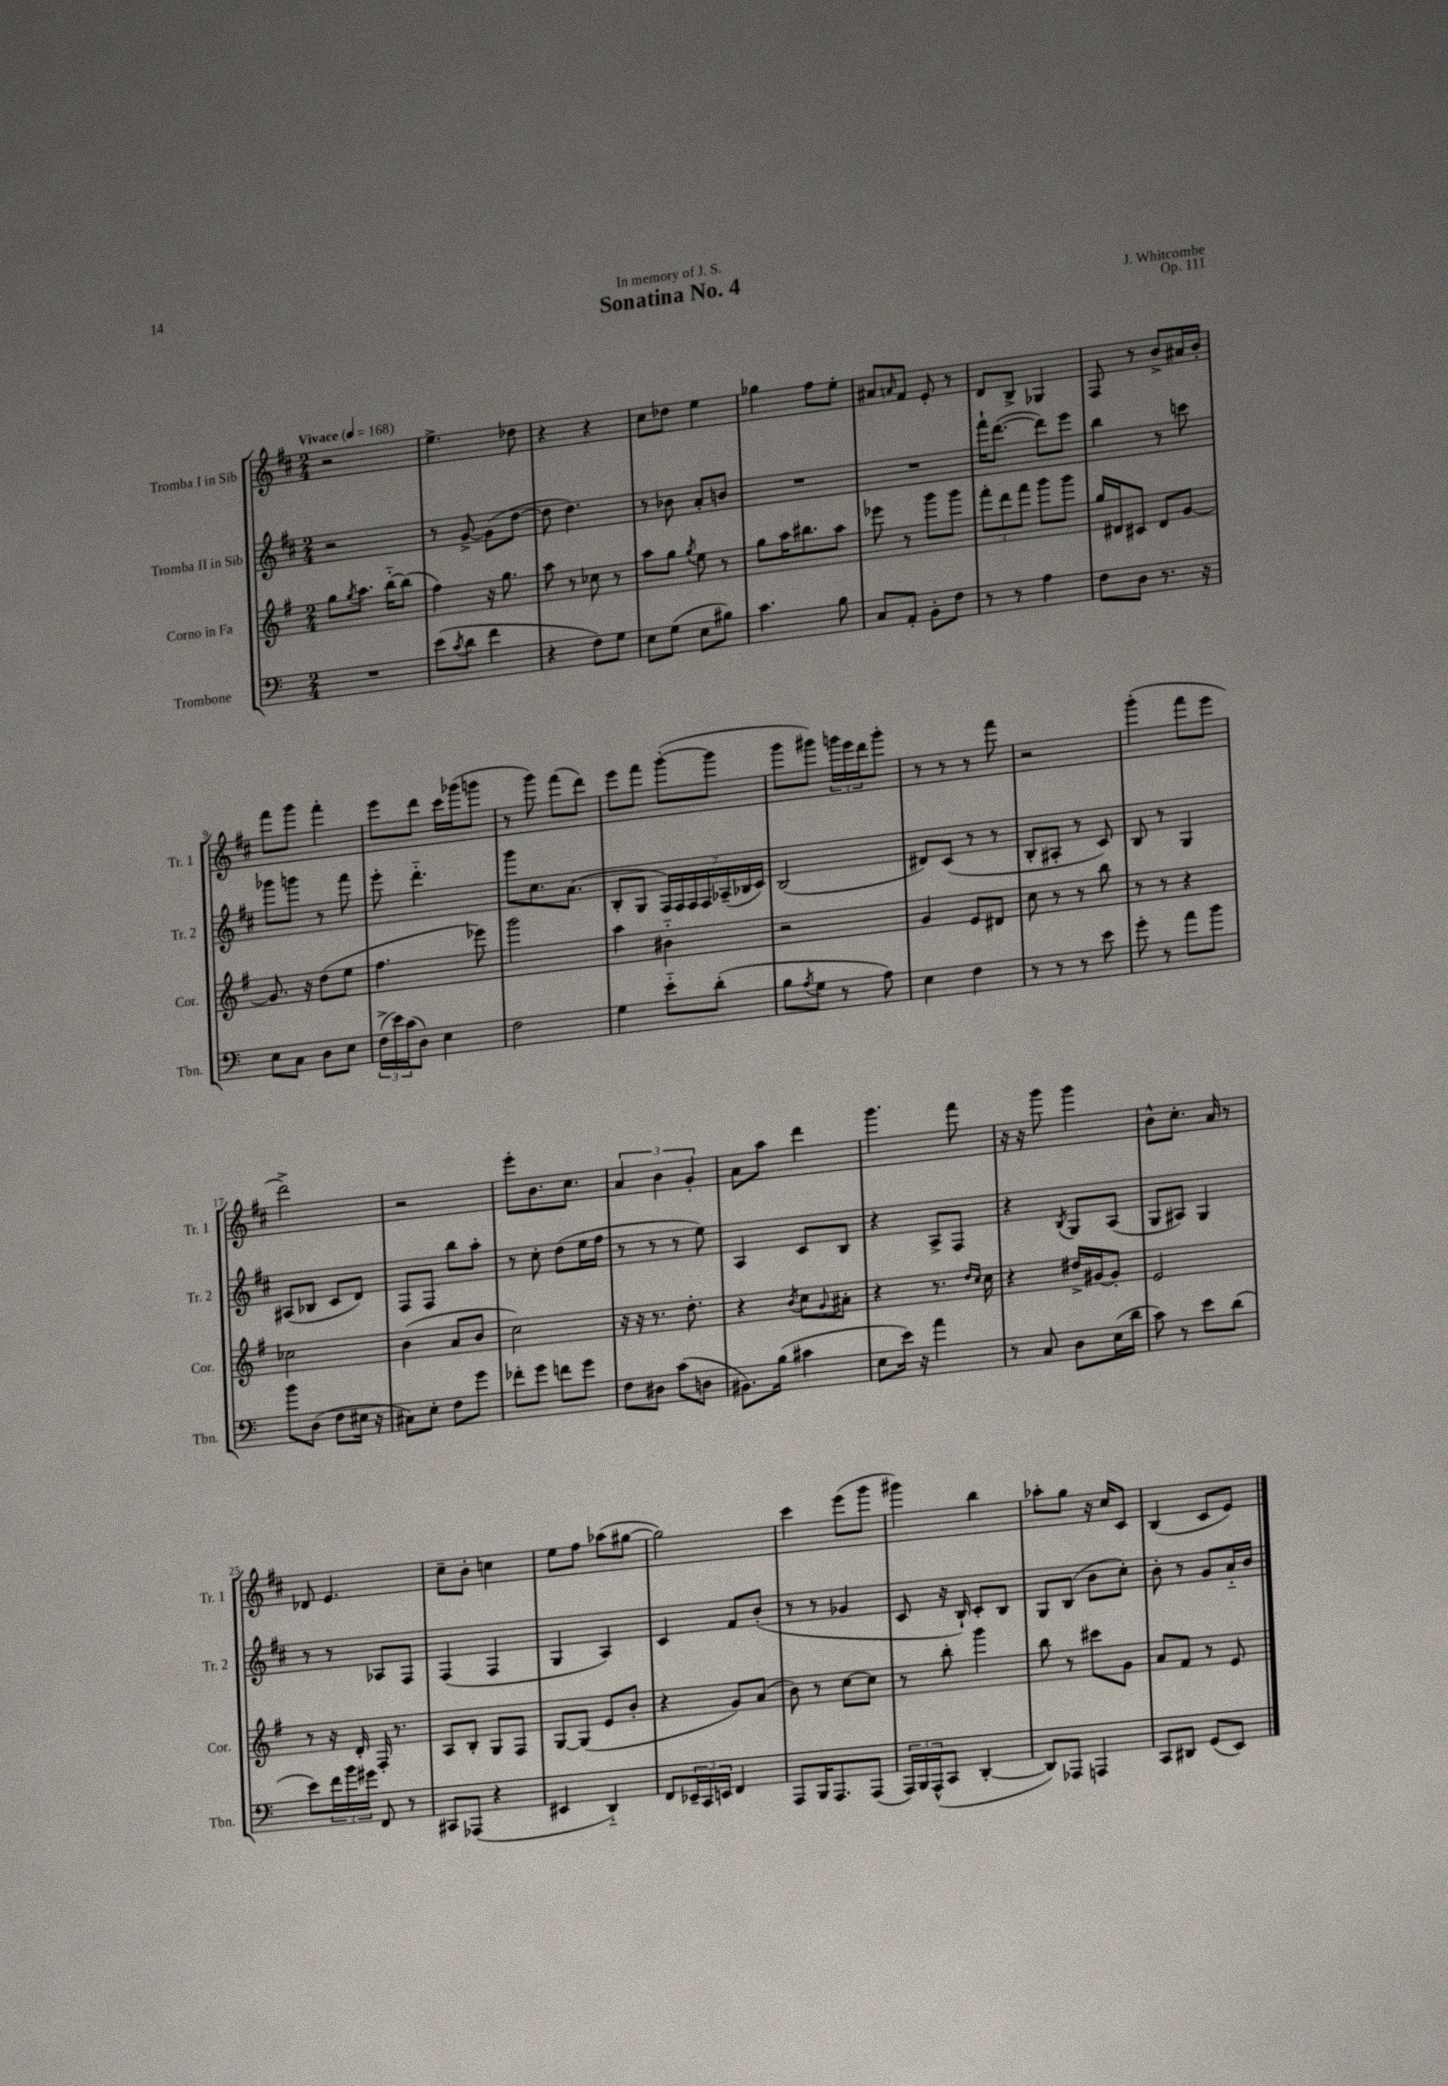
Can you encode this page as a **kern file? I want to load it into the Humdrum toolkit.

**kern	**kern	**kern	**kern
*staff4	*staff3	*staff2	*staff1
*clefF4	*clefG2	*clefG2	*clefG2
*k[]	*k[f#]	*k[f#c#]	*k[f#c#]
*M2/4	*M2/4	*M2/4	*M2/4
*MM168	*MM168	*MM168	*MM168
2r	8gg\L	2r	2r
.	8qgg/	.	.
.	8.aa\J	.	.
.	[16bb'~\LK	.	.
.	(8bb\]J	.	.
=	=	=	=
(8e\L	4ff#\)	8r	4.ee^\
8qc/	.	.	.
8d\J	.	[8g^/	.
4f\	16r	(8g\]L	.
.	8.gg\	.	.
.	.	[8dd\J	8dd-\
=	=	=	=
4r	8aa\	8dd\]	4r
.	8r	4.dd\)	.
8F\L)	8cc-\	.	4r
8G\J	8r	.	.
=	=	=	=
8E\L	8aa\L	8r	8cc#\L
(8G\J	8gg\J	8b-\	8dd-\J
.	8qgg/	.	.
8E\L	8ee\	8a'/L	4ee\
8B#\J)	8r	8b/J	.
=	=	=	=
4.c\	8gg\L	2r	4gg-\
.	16aa\K	.	.
.	8.bb#\	.	.
.	.	.	8ff#\L
8B\	8aa\J	.	8ee'\J
=	=	=	=
8C/L	8eee-\	2r	8a#/L
.	.	.	16qqa/
8AA'/J	8r	.	8f#/J
8BB'\L	8ggg\L	.	8e'/
8F\J	8ggg\J	.	8r
=	=	=	=
8r	12fff#'\L	16fff#`\LK	8d/L
.	.	([8.ddd\J	.
.	12ddd\	.	.
8r	.	.	8B^/J
.	12fff#\J	.	.
4A\	8ggg\L	8ddd\]L)	4G-/
.	8ggg\J	8eee\J	.
=	=	=	=
8F\L	16gg/LL	4bb\	8F#/
.	16d#/J	.	.
8D\J	8c#/J	.	8r
8.r	8d#/L	8r	8b^/L
.	[8g/J	8ccc\	16a#/L
16r	.	.	16b'/JJ
=	=	=	=
8E\L	8.g/]	8ggg-\L	8fff#\L
8C\J	.	8ggg\J	8ggg\J
.	16r	.	.
8D\L	(8dd\L	8r	4fff#'\
8E\J	8ee\J	8fff#\	.
=	=	=	=
(24F^\LL	4.ff#\	8eee'\	8eee\L
24e\)	.	.	.
(24c\J	.	.	.
8D\J)	.	4.ddd'~\	8ddd\J
4E\	.	.	16ccc#\LL
.	.	.	(16ggg-\J
.	8eee-\)	.	8ggg\J
=	=	=	=
2F\	2ggg\	8ggg\L	8r
.	.	8.cc#\	8ggg\)
.	.	.	(8fff#\L
.	.	(8.a\J	.
.	.	.	8ddd\J)
=	=	=	=
4G\	4aa\	8B'/L	8eee\L
.	.	8G/J	8fff#\J
8e'~\L	4b#'~\	28F#/LL)	([8ggg'\L
.	.	28F#/	.
.	.	28F#/	.
.	.	28F#/	.
(8d'\J	.	.	8ggg\]J
.	.	(28A-~/	.
.	.	28B-/	.
.	.	28c#/JJ)	.
=	=	=	=
8B\L	2r	(2B/	8ggg\L
8qA/	.	.	.
8G\J	.	.	8ggg#\J)
8r	.	.	24ggg\LL
.	.	.	24eee\
.	.	.	24ddd\J
8A\)	.	.	8ggg'\J
=	=	=	=
4E\	4g/	8d#/L)	8r
.	.	(8c#/J	8r
4F\	8e/L	8r	8r
.	8d#/J	8r	8fff#\
=	=	=	=
8r	8cc\	8B'/L	2r
8r	8r	8A#'/J	.
8r	8r	8r	.
8e\	8bb\	8c#/)	.
=	=	=	=
8g'\	8r	8B/	(4ggg'\
8r	8r	8r	.
8a\L	4r	4G/	8fff#\L
8b\J	.	.	8eee\J
=	=	=	=
8b\L	2cc-\	(8A#/L	2ddd^\)
(8D\J	.	8B-/J	.
8F\L	.	8c#/L	.
16E#\Jk	.	8d/J)	.
16r	.	.	.
=	=	=	=
8C#\L)	(4b\	8F#/L	2r
8E'\J	.	8F#/J	.
8F\L	8a/L	8bb\L	.
8g\J	8b/J	8aa'\J	.
=	=	=	=
8f-'\L	2cc\)	8r	8eee'\L
8g\J	.	8cc#'\	8.b\
8f\L	.	(8dd\L	.
.	.	.	8.cc#\J
8g\J	.	16ee\L	.
.	.	16ff#\JJ	.
=	=	=	=
8F\L	16r	8r	6a/
.	16r	.	.
8D#\J	8.r	8r	.
.	.	.	6b\
(8c\L	.	8r	.
.	8.dd'\	.	.
.	.	.	6g'/
8D\J	.	8ee\)	.
=	=	=	=
8.BB#\L)	4r	4A/	8a\L
.	.	.	8aa\J
(16B\Jk	.	.	.
.	8qb/	.	.
4c#\	8cc\L	8c#/L	4ddd\
.	8qqg/	.	.
.	8a#'\J	8B/J	.
=	=	=	=
8E\L	4r	4r	4.ggg\
16e\Jk)	.	.	.
16r	.	.	.
4a\	8.r	8A^/L	.
.	.	8F#/J	8fff#\
.	16qqdd/LL	.	.
.	16qqcc/JJ	.	.
.	16cc\	.	.
=	=	=	=
8r	4r	4r	16r
.	.	.	16r
8C/	.	.	8ggg\
.	.	8qB/	.
8D\L	16dd#^/LL	8G/L	4ggg\
.	[16g#/J	.	.
(16E\L	8g#'/]J	(8A/J	.
16d\JJ	.	.	.
=	=	=	=
8c\)	2e/	8G/L	8b^^\L
8r	.	8A#/J)	8.cc#'\J
8e\L	.	4G/	.
.	.	.	16a/
(8d\J	.	.	8r
=	=	=	=
8e\L)	8r	8r	8d-/
24f\L	16r	8r	4.e/
24b\	.	.	.
.	16d'/	.	.
24g#\JJ	.	.	.
8FF/	16F#'/	8A-/L	.
.	8.r	.	.
8r	.	8F#/J	.
=	=	=	=
8CC#/L	8A/L	(4F#/	8cc#~\L
(8AAA-/J	8B'/J	.	8b'\J
4r	8G/L	4F#/	4cc\
.	8F#/J	.	.
=	=	=	=
4EE#/	[8G/L	4G/	8ee\L
.	(8G/]J	.	8ff#\J
4DD'~/)	8e/L	4A/)	(8aa-\L
.	8b'/J	.	[8gg#\J
=	=	=	=
8FF/L	4r	4c#/	2gg#\])
24EE-~/L	.	.	.
24CC/	.	.	.
24EE/JJ	.	.	.
4FF/	8g/L)	8f#/L	.
.	(8a/J	(8b'/J	.
=	=	=	=
8AAA/L	8b\)	8r	4ccc#\
16BBB/K	8r	8r	.
8.AAA/	.	.	.
.	[8cc\L	4g-/	(8eee\L
(8AAA/J	8cc\]J	.	8ggg\J
=	=	=	=
24AAA/LL)	8r	8c#/	4ggg#\)
24BBB/	.	.	.
(24AAA^^/J	.	.	.
8CC/J	8bb'\	16r	.
.	.	16B`/)	.
[4DD'/	4ggg\	8c#'/L	4bb\
.	.	8B/J	.
=	=	=	=
8DD/]L)	8bb\	8G/L	8aa-'\L
8AAA-/J	8r	(8B/J	8gg\J
4AAA/	8ccc#\L	8b\L	16r
.	.	.	16cc#/LK
.	8g\J	8cc#'\J)	8c#/J
=	=	=	=
8CC/L	8a/L	8b'\	(4B/
8DD#/J	8f#/J	8r	.
(8GG/L	8r	8g/L	8c#/L
8EE/J)	8e/	16a'~/L	8e/J)
.	.	16b/JJ	.
==	==	==	==
*-	*-	*-	*-
